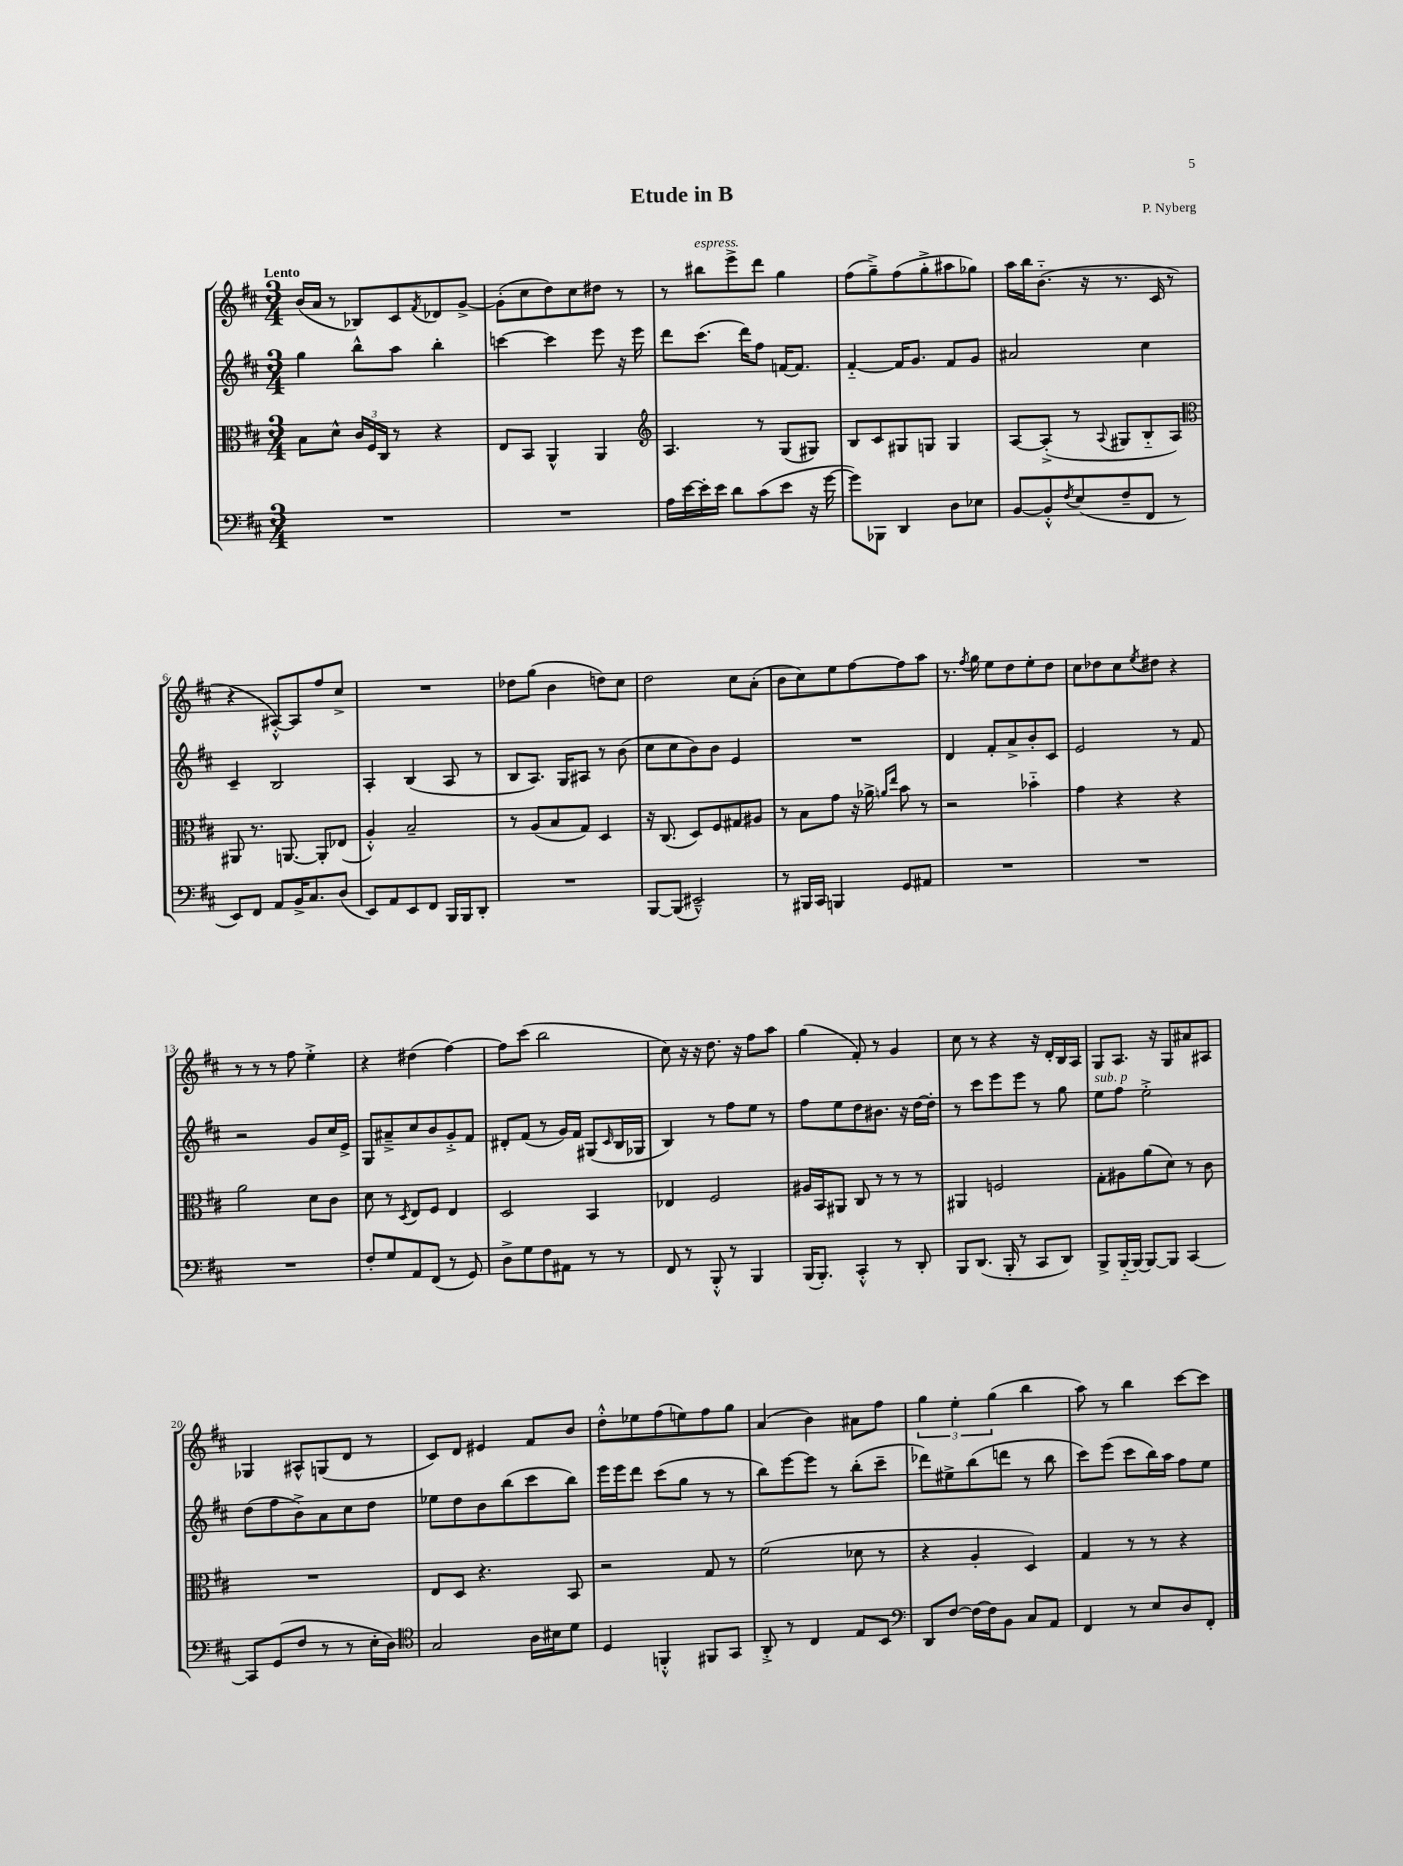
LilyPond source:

\header { title = "Etude in B" composer = "P. Nyberg" }
<<
\new StaffGroup <<
\new Staff = "s0" {
    \clef treble \key d \major \numericTimeSignature \time 3/4 \tempo "Lento"
    b'16( a'16 r8 bes8) cis'8 \acciaccatura { fis'8 } des'8 g'8~-> |
    g'8-.( cis''8 d''8) cis''8 dis''8 r8 |
    r8 bis''8^\markup { \italic "espress." } e'''8-> d'''8 g''4 |
    fis''8( g''8--->) fis''8( g''8-.-> ais''8 ges''8) |
    a''16 b''16 b'8.-_( r16 r8. cis'16 r8 |
    r4 ais8~-.-^) ais8 fis''8 cis''8-> |
    R2. |
    des''8 g''8( b'4 d''8) cis''8 |
    d''2 cis''8 a'8-.( |
    b'8 cis''8) e''8 fis''8~ fis''8 a''8 |
    r8. \acciaccatura { fis''8 } g''16 e''8 d''8 e''8-. d''8 |
    cis''8 des''8 cis''8 \acciaccatura { e''8 } dis''8 r4 |
    r8 r8 r8 fis''8 e''4-.-> |
    r4 dis''4( fis''4~) |
    fis''8 cis'''8( b''2 |
    cis''8) r16 r16 d''8. r16 fis''8 a''8 |
    g''4( fis'8-.) r8 g'4 |
    cis''8 r8 r4 r16 d'16-. b16 a16 |
    g8 a8. r16 g8 ais'8 ais8 |
    ges4 ais8-^ g8( d'8 r8 |
    cis'8) d'8 eis'4 fis'8 b'8 |
    d''8-.-^ ees''8 fis''8( e''8) fis''8 g''8 |
    a'4( b'4) ais'8 fis''8 |
    \tuplet 3/2 { g''4 e''4-. g''4( } b''4 |
    a''8) r8 b''4 cis'''8~ cis'''8 \bar "|." |
}
\new Staff = "s1" {
    \clef treble \key d \major \numericTimeSignature \time 3/4
    g''4 b''8-^ a''8 b''4-. |
    c'''4~ c'''4 e'''8 r16 e'''16 |
    d'''8 cis'''8.( d'''16) fis''8 f'16~ f'8. |
    fis'4~-_ fis'16 g'8. fis'8 g'8 |
    ais'2 cis''4 |
    cis'4-- b2 |
    a4-. b4( a8 r8 |
    b8 a8.) g16 ais8 r8 b'8( |
    cis''8 cis''8 b'8) b'8 e'4 |
    R2. |
    d'4 fis'8-. a'8-> b'8-. cis'8 |
    e'2 r8 fis'8 |
    r2 g'8 cis''16 e'16-> |
    g8 ais'8---> cis''8 b'8 g'8-.-> fis'8 |
    dis'8-. fis'8( r8 g'16) fis'16 gis8( \grace { cis'16 } b16 ges16 |
    b4) r8 fis''8 e''8 r8 |
    fis''8 e''8 d''8 bis'8. r16 d''16~ d''16-. |
    r8 cis'''8 e'''8 e'''8 r8 g''8 |
    e''8^\markup { \italic "sub. p" } fis''8 e''2-.-> |
    d''8( fis''8 b'8->) a'8 cis''8 d''8 |
    ees''8 d''8 b'8 b''8( cis'''8 b''8) |
    e'''16 e'''16 d'''8 cis'''8( g''8 r8 r8 |
    b''8) e'''8~ e'''8 r8 b''8-.( cis'''8-- |
    des'''8) eis''8-> b''8( d'''8 r8 b''8 |
    cis'''8) e'''8( cis'''8 b''16) a''16 fis''8 e''8 \bar "|." |
}
\new Staff = "s2" {
    \clef alto \key d \major \numericTimeSignature \time 3/4
    b8 d'8-^ \tuplet 3/2 { cis'16 fis16 cis16 } r8 r4 |
    e8 b,8 a,4-^ a,4 |
    \clef treble a4. r8 g8( gis8) |
    b8 cis'8 gis8 g8 g4 |
    a8~ a8-.->( r8 \appoggiatura { a8 } gis8 b8-_ a8) |
    \clef alto ais,8 r8. a,8.~ a,8-. ees8( |
    a4-.-^) b2-- |
    r8 a8( b8 g8) d4 |
    r16 cis8.( d8) fis8 gis8 ais8 |
    r8 b8 g'8 r16 aes'16-> \grace { a'16 e''16 } b'8 r8 |
    r2 bes'4-_ |
    g'4 r4 r4 |
    a'2 d'8 cis'8 |
    d'8 r8 \acciaccatura { d8 } e8 fis8 e4 |
    d2 b,4 |
    ees4 fis2 |
    ais16 b,16 ais,8 cis8 r8 r8 r8 |
    ais,4 f2 |
    g8-. ais8 a'8( d'8) r8 cis'8 |
    R2. |
    e8 d8 r4. b,8 |
    r2 g8 r8 |
    fis'2( des'8 r8 |
    r4 a4-. d4) |
    g4 r8 r8 r4 \bar "|." |
}
\new Staff = "s3" {
    \clef bass \key d \major \numericTimeSignature \time 3/4
    R2. |
    R2. |
    a16 e'16~ e'16-. e'16 d'8 cis'8( e'8 r16 g'16~ |
    g'8) bes,,8 d,4 d8 ees8 |
    b,8~ b,8-.-^ \acciaccatura { fis8 } e8( fis8-- fis,8 r8 |
    e,8) fis,8 a,8 b,16-> cis8. d8( |
    e,8) a,8 e,8 fis,8 b,,16 b,,16 d,8-. |
    R2. |
    b,,8~ b,,8( eis,2---^) |
    r8 bis,,16 cis,16 b,,4 g,8 ais,8 |
    R2. |
    R2. |
    R2. |
    fis8-. g8 a,8 fis,8( r8 g,8) |
    d8-> g8 fis8 ais,8 r8 r8 |
    fis,8 r8 b,,8-.-^ r8 b,,4 |
    b,,16( b,,8.-.) cis,4-.-^ r8 d,8-. |
    b,,8 d,8.( b,,16-. r8 cis,8 d,8) |
    b,,8-> b,,16~-_ b,,16~ b,,8~ b,,8 cis,4~ |
    cis,8 g,8( fis8 r8 r8 e16-. d16) |
    \clef tenor g2 a16 bis16 d'8 |
    d4 f,4-.-^ fis,8 g,8 |
    a,8-.-> r8 cis4 e8 b,8 |
    \clef bass d,8 fis8~ fis16~ fis16 b,8 cis8 a,8 |
    fis,4 r8 e8 d8 fis,8-. \bar "|." |
}
>>
>>
